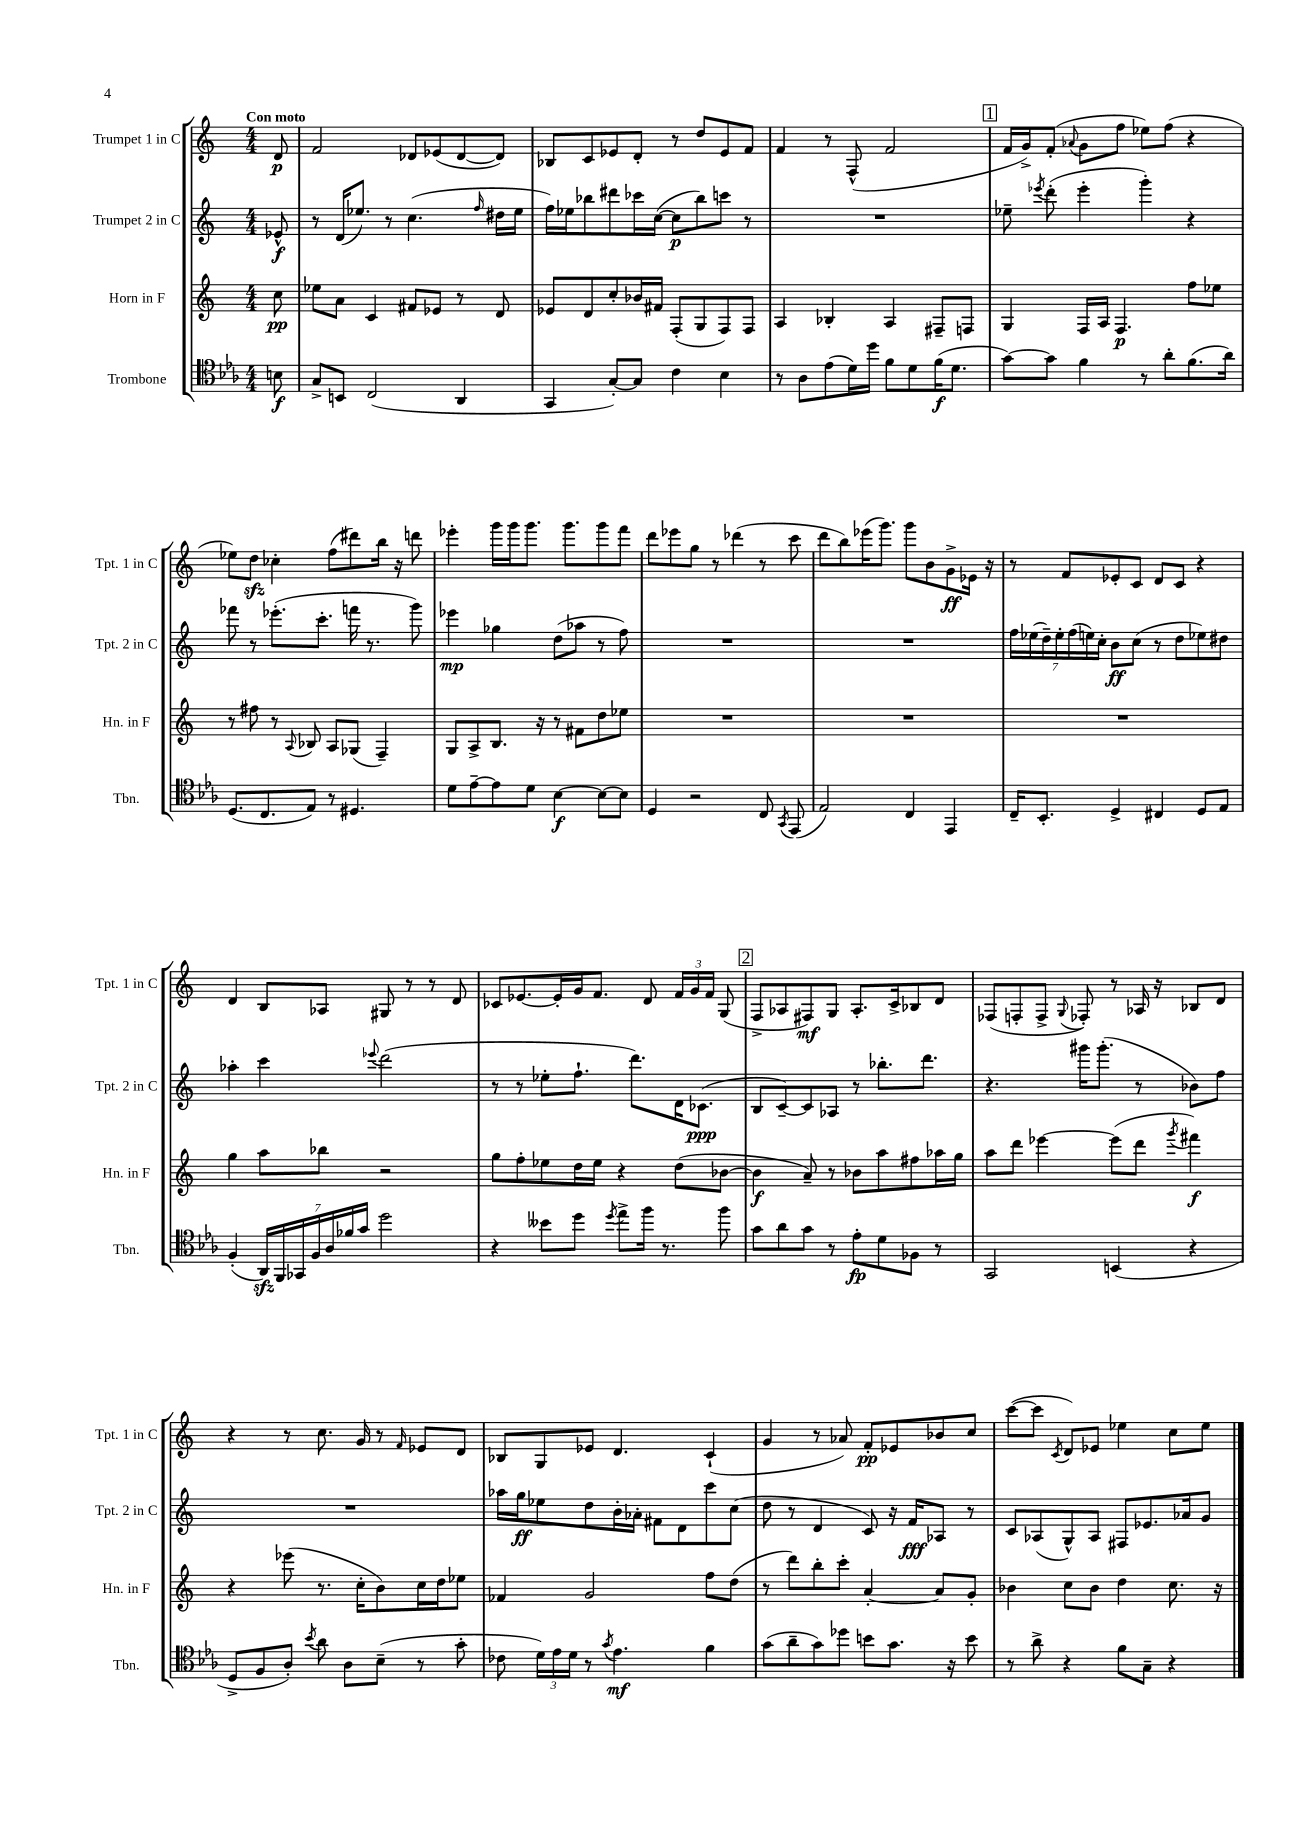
<<
\new StaffGroup <<
\new Staff = "s0" \with { instrumentName = "Trumpet 1 in C" shortInstrumentName = "Tpt. 1 in C" } {
    \clef treble \key c \major \numericTimeSignature \time 4/4 \partial 8 \tempo "Con moto"
    \autoBeamOff d'8\p |
    f'2 des'8[ ees'8( des'8~ des'8]) |
    bes8[ c'8 ees'8 d'8]-. r8 d''8[ ees'8 f'8] |
    f'4 r8 f8-^( f'2 |
    \mark \markup { \box "1" } f'16[ g'16->) f'8]-.( \appoggiatura { aes'8 } g'8[ f''8] ees''8[) f''8]( r4 |
    ees''8[) d''8]\sfz ces''4-. f''8[( dis'''8) b''16] r16 d'''8 |
    ees'''4-. g'''16[ g'''16 g'''8.] g'''8.[ g'''8 f'''8] |
    d'''8[ ees'''8 g''8] r8 des'''4( r8 c'''8 |
    d'''8[ b''8) ees'''16( g'''8.]) g'''8[ b'8 g'8->\ff ees'16] r16 |
    r8 f'8[ ees'8-. c'8] d'8[ c'8] r4 |
    d'4 b8[ aes8] gis8 r8 r8 d'8 |
    ces'8[ ees'8.~ ees'16-. g'16 f'8.] d'8 \tuplet 3/2 { f'16[ g'16 f'16] } g8( |
    \mark \markup { \box "2" } f8[-> aes8 fis8\mf) g8] aes8.[-. c'16-> bes8 d'8] |
    fes8[( f8-. f8]-> \appoggiatura { g8 } fes8-.) r8 aes16 r16 bes8[ d'8] |
    r4 r8 c''8. g'16 r8 \grace { f'16 } ees'8[ d'8] |
    bes8[ g8 ees'8] d'4. c'4-!( |
    g'4 r8 aes'8) f'8[-.\pp ees'8 bes'8 c''8] |
    c'''8[~( c'''8] \acciaccatura { c'8 } d'8[) ees'8] ees''4 c''8[ ees''8] \bar "|." |
}
\new Staff = "s1" \with { instrumentName = "Trumpet 2 in C" shortInstrumentName = "Tpt. 2 in C" } {
    \clef treble \key c \major \numericTimeSignature \time 4/4 \partial 8
    \autoBeamOff ees'8-^\f |
    r8 d'16[( ees''8.]) r8 c''4.( \grace { f''16 } dis''16[ ees''16] |
    f''16[) ees''16 bes''8 dis'''8 ces'''16 c''16]~( c''8[\p bes''8) c'''8] r8 |
    R1 |
    \mark \markup { \box "1" } ees''8-- \acciaccatura { ees'''8 } d'''8-.( ees'''4-. g'''4-.) r4 |
    fes'''8 r8 ees'''8.[-.( c'''8.]-. f'''16 r8. g'''8) |
    ees'''4\mp ges''4 d''8[( aes''8] r8 f''8) |
    R1 |
    R1 |
    \tuplet 7/4 { f''16[ ees''16( d''16--) ees''16-. f''16( e''16) c''16]-. } b'8[\ff c''8]( r8 d''8[ ees''8) dis''8] |
    aes''4-. c'''4 \appoggiatura { ees'''8 } d'''2( |
    r8 r8 ees''8[-. f''8.]-! d'''8.[) d'16 ces'8.]\ppp( |
    \mark \markup { \box "2" } b8[ c'8~--) c'8 aes8] r8 bes''8.[-. d'''8.] |
    r4. gis'''16[ gis'''8.]-.( r8 bes'8[) f''8] |
    R1 |
    aes''16[ g''16\ff ees''8 d''8 b'16-. aes'16]-. fis'8[ d'8 c'''8 c''8]( |
    d''8 r8 d'4 c'8) r16 f'16[\fff aes8] r8 |
    c'8[ aes8( g8-^) aes8] fis8[ ees'8. aes'16 g'8] \bar "|." |
}
\new Staff = "s2" \with { instrumentName = "Horn in F" shortInstrumentName = "Hn. in F" } {
    \clef treble \key c \major \numericTimeSignature \time 4/4 \partial 8
    \autoBeamOff c''8\pp |
    ees''8[ a'8] c'4 fis'8[ ees'8] r8 d'8 |
    ees'8[ d'8 c''8-. bes'16 fis'16] f8[-.( g8 f8) f8] |
    a4 bes4-. a4 fis8[-- f8] |
    \mark \markup { \box "1" } g4 f16[ a16] f4.\p f''8[ ees''8] |
    r8 fis''8 r8 \appoggiatura { a8 } bes8 a8[ ges8]( f4--) |
    g8[ a8-> b8.] r16 r8 fis'8[ d''8 ees''8] |
    R1 |
    R1 |
    R1 |
    g''4 a''8[ bes''8] r2 |
    g''8[ f''8-. ees''8 d''16 ees''16] r4 d''8[( bes'8]~ |
    \mark \markup { \box "2" } bes'4\f a'8--) r8 bes'8[ a''8 fis''8 aes''16 g''16] |
    a''8[ d'''8] ees'''4~ ees'''8[( d'''8] \acciaccatura { g'''8 } fis'''4\f) |
    r4 ees'''8( r8. c''16[-. b'8) c''16 d''16 ees''8] |
    fes'4 g'2 f''8[ d''8]( |
    r8 d'''8[) b''8-. c'''8]-. a'4~-. a'8[ g'8]-. |
    bes'4 c''8[ bes'8] d''4 c''8. r16 \bar "|." |
}
\new Staff = "s3" \with { instrumentName = "Trombone" shortInstrumentName = "Tbn." } {
    \clef tenor \key ees \major \numericTimeSignature \time 4/4 \partial 8
    \autoBeamOff b8\f |
    g8[-> b,8] c2( aes,4 |
    g,4 g8[~-.) g8] c'4 bes4 |
    r8 aes8[ ees'8( d'16) d''16] f'8[ d'8 f'16\f( d'8.] |
    \mark \markup { \box "1" } g'8[~) g'8] f'4 r8 aes'8[-. f'8.( aes'16]) |
    d8.[( c8. ees8]) r8 dis4. |
    d'8[ ees'8~-- ees'8 d'8] bes4~\f bes8[~ bes8] |
    d4 r2 c8 \acciaccatura { g,8 } ees,8( |
    ees2) c4 ees,4 |
    c16[-- bes,8.]-. d4-> cis4 d8[ ees8] |
    f4-.( \tuplet 7/4 { aes,16[\sfz) f,16 ges,16 f16 aes16 fes'16 g'16] } d''2 |
    r4 beses'8[ d''8] \acciaccatura { d''8 } ees''8[-> f''16] r8. f''8 |
    \mark \markup { \box "2" } g'8[ aes'8 g'8] r8 ees'8[-.\fp d'8 fes8] r8 |
    g,2 b,4( r4 |
    d8[-> f8 aes8]-.) \acciaccatura { bes'8 } aes'8 aes8[ bes8]--( r8 g'8-. |
    ces'8 \tuplet 3/2 { d'16[) ees'16 d'16] } r8 \acciaccatura { g'8 } ees'4.\mf f'4 |
    g'8[( aes'8-- g'8) des''8] b'8[ g'8.] r16 b'8 |
    r8 aes'8-> r4 f'8[ g8]-- r4 \bar "|." |
}
>>
>>
\layout { \context { \Score \remove "Bar_number_engraver" } }
